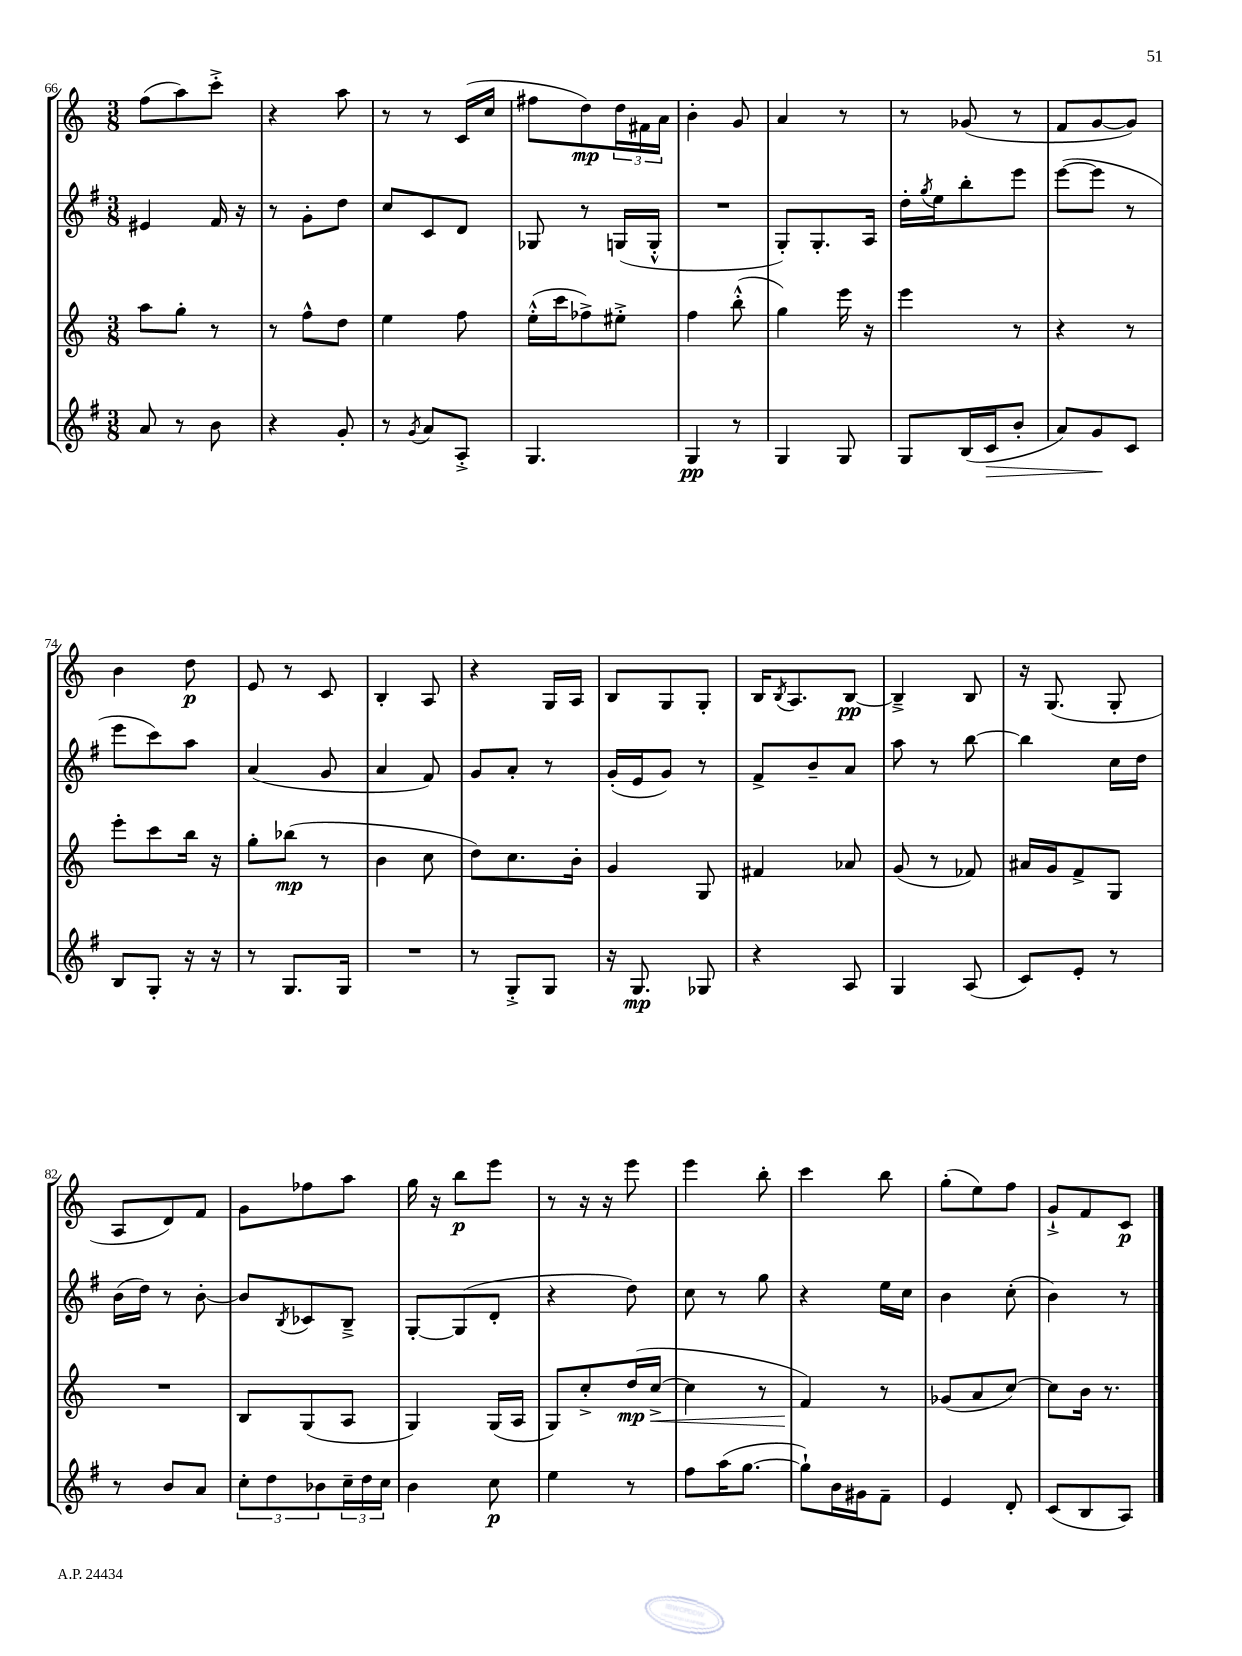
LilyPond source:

<<
\new StaffGroup <<
\new Staff = "s0" {
    \clef treble \key c \major \numericTimeSignature \time 3/8
    f''8( a''8) c'''8-.-> |
    r4 a''8 |
    r8 r8 c'16( c''16 |
    fis''8 d''8\mp) \tuplet 3/2 { d''16 fis'16 a'16 } |
    b'4-. g'8 |
    a'4 r8 |
    r8 ges'8( r8 |
    f'8 g'8~ g'8) |
    b'4 d''8\p |
    e'8 r8 c'8 |
    b4-. a8 |
    r4 g16 a16 |
    b8 g8 g8-. |
    b16 \acciaccatura { b8 } a8. b8~\pp |
    b4---> b8 |
    r16 g8.( g8-. |
    a8 d'8) f'8 |
    g'8 fes''8 a''8 |
    g''16 r16 b''8\p e'''8 |
    r8 r16 r16 e'''8 |
    e'''4 b''8-. |
    c'''4 b''8 |
    g''8-.( e''8) f''8 |
    g'8-!-> f'8 c'8\p \bar "|." |
}
\new Staff = "s1" {
    \clef treble \key g \major \numericTimeSignature \time 3/8
    eis'4 fis'16 r16 |
    r8 g'8-. d''8 |
    c''8 c'8 d'8 |
    ges8 r8 g16( g16-.-^ |
    R4. |
    g8-.) g8.-. a16 |
    d''16-. \acciaccatura { g''8 } e''16 b''8-. e'''8 |
    e'''8~( e'''8 r8 |
    e'''8 c'''8) a''8 |
    a'4( g'8 |
    a'4 fis'8) |
    g'8 a'8-. r8 |
    g'16-.( e'16 g'8) r8 |
    fis'8-> b'8-- a'8 |
    a''8 r8 b''8~ |
    b''4 c''16 d''16 |
    b'16( d''16) r8 b'8~-. |
    b'8 \acciaccatura { b8 } ces'8 b8---> |
    g8~-. g8( d'8-. |
    r4 d''8) |
    c''8 r8 g''8 |
    r4 e''16 c''16 |
    b'4 c''8-.( |
    b'4) r8 \bar "|." |
}
\new Staff = "s2" {
    \clef treble \key c \major \numericTimeSignature \time 3/8
    a''8 g''8-. r8 |
    r8 f''8-^ d''8 |
    e''4 f''8 |
    e''16-.-^( c'''16 fes''8->) eis''8-.-> |
    f''4 b''8-.-^( |
    g''4) e'''16 r16 |
    e'''4 r8 |
    r4 r8 |
    e'''8-. c'''8 b''16 r16 |
    g''8-. bes''8\mp( r8 |
    b'4 c''8 |
    d''8) c''8. b'16-. |
    g'4 g8 |
    fis'4 aes'8 |
    g'8( r8 fes'8) |
    ais'16 g'16 f'8-> g8 |
    R4. |
    b8 g8( a8 |
    g4) g16( a16 |
    g8) c''8-.-> d''16\mp( c''16~->\< |
    c''4 r8 |
    f'4\!) r8 |
    ges'8( a'8 c''8~) |
    c''8 b'16 r8. \bar "|." |
}
\new Staff = "s3" {
    \clef treble \key g \major \numericTimeSignature \time 3/8
    a'8 r8 b'8 |
    r4 g'8-. |
    r8 \acciaccatura { g'8 } a'8 a8-.-> |
    g4. |
    g4\pp r8 |
    g4 g8 |
    g8 b16( c'16\> b'8-. |
    a'8) g'8\! c'8 |
    b8 g8-. r16 r16 |
    r8 g8. g16 |
    R4. |
    r8 g8-.-> g8 |
    r16 g8.\mp ges8 |
    r4 a8 |
    g4 a8( |
    c'8) e'8-. r8 |
    r8 b'8 a'8 |
    \tuplet 3/2 { c''8-. d''8 bes'8 } \tuplet 3/2 { c''16-- d''16 c''16 } |
    b'4 c''8\p |
    e''4 r8 |
    fis''8 a''16( g''8.~ |
    g''8-!) b'16 gis'16 fis'8-- |
    e'4 d'8-. |
    c'8( b8 a8) \bar "|." |
}
>>
>>
\layout { \context { \Score currentBarNumber = #66 } }
